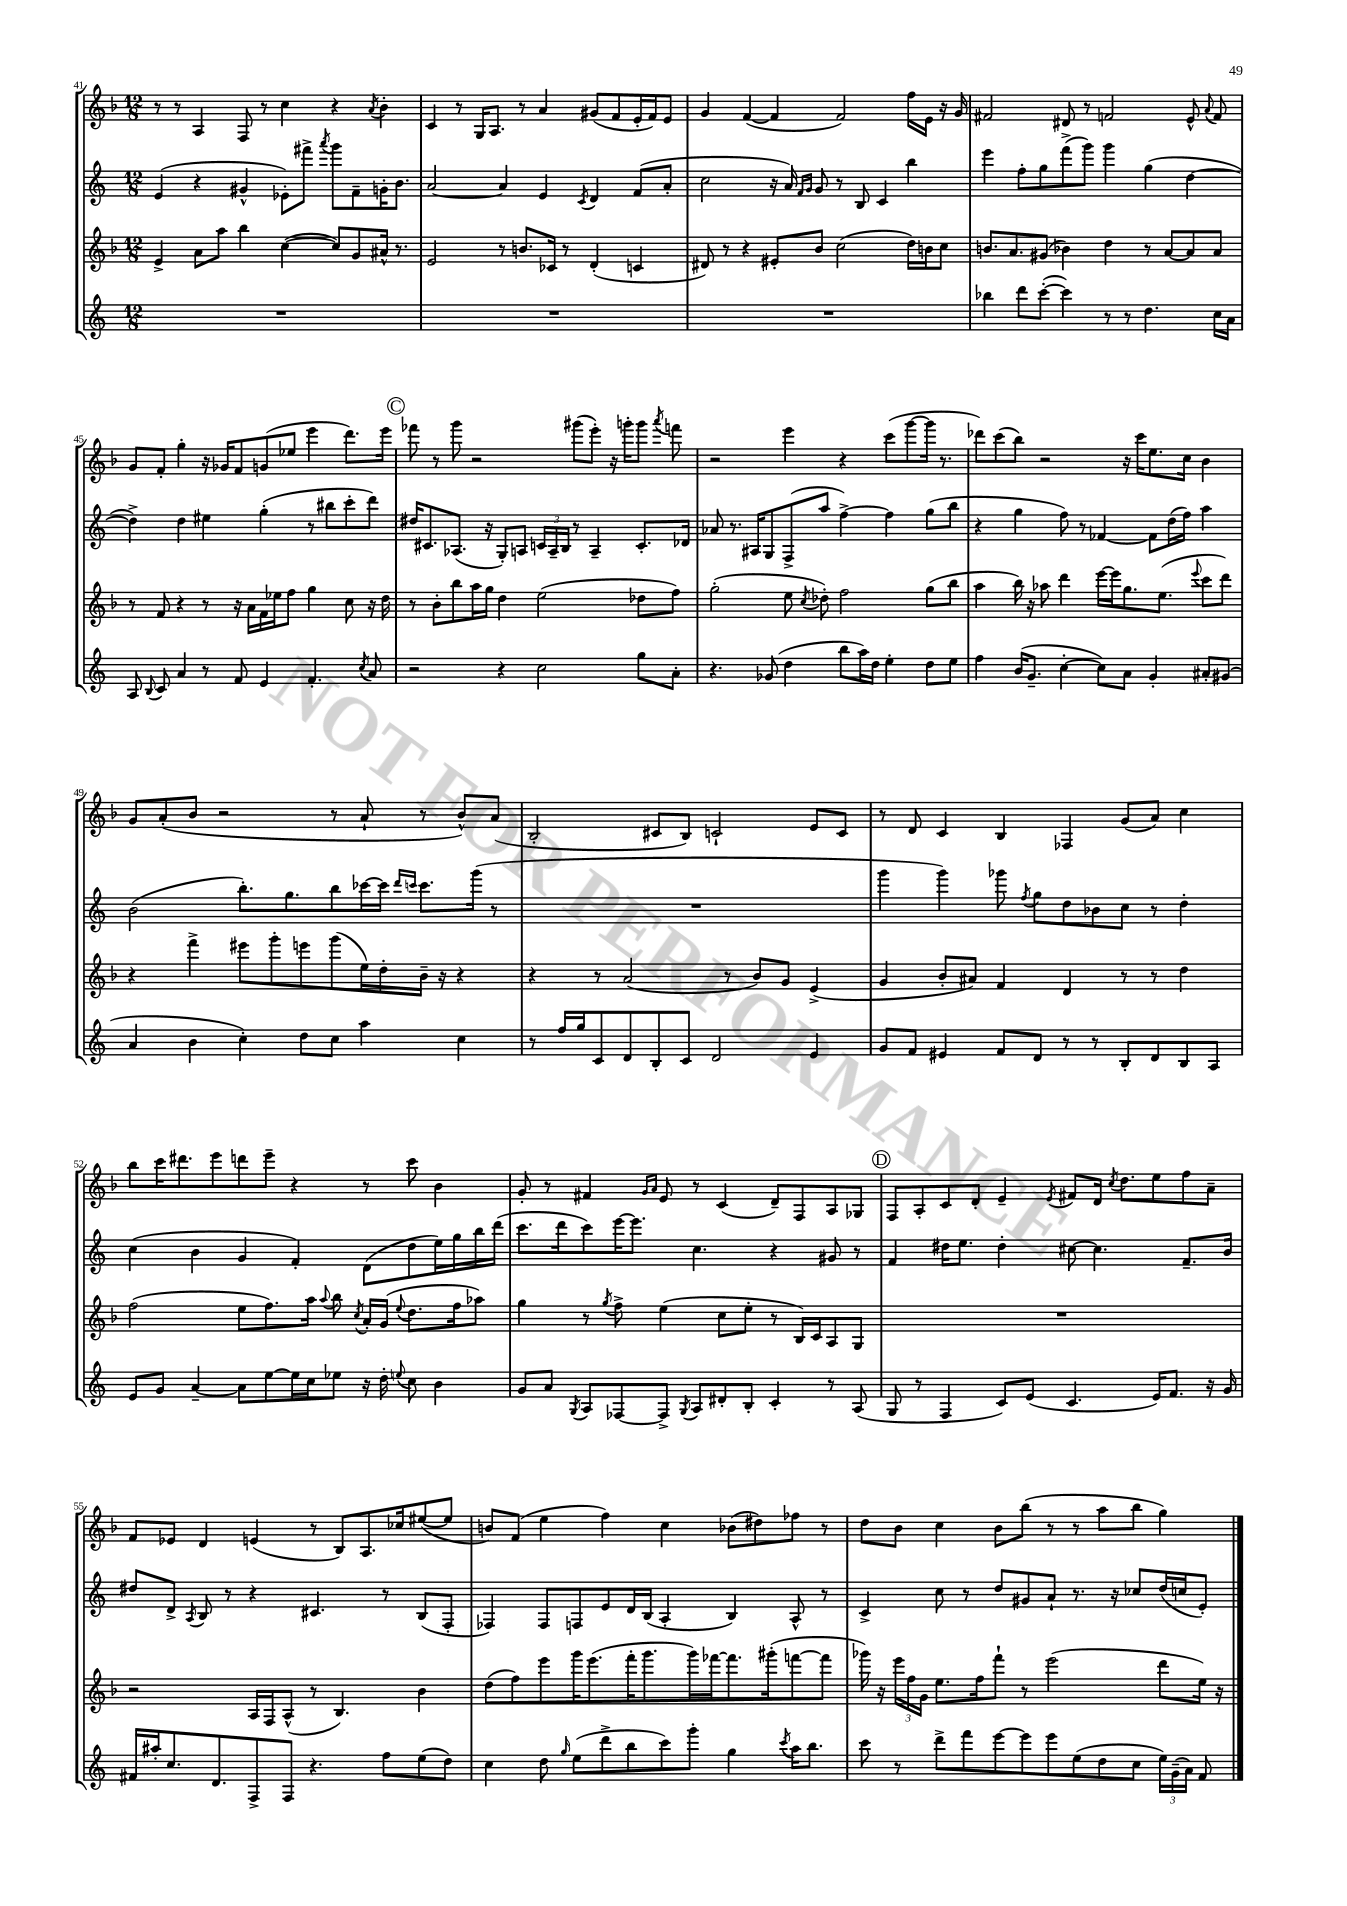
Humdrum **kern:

**kern	**kern	**kern	**kern
*staff4	*staff3	*staff2	*staff1
*clefG2	*clefG2	*clefG2	*clefG2
*k[]	*k[b-]	*k[]	*k[b-]
*M12/8	*M12/8	*M12/8	*M12/8
1.r	4e^/	(4e/	8r
.	.	.	8r
.	8a\L	4r	4A/
.	8aa\J	.	.
.	4bb-\	4g#^^/	8F/
.	.	.	8r
.	([4cc\	8e-'\L)	4cc\
.	.	8fff#^\J	.
.	.	8qaaa/	.
.	8cc/]L)	8ggg\L	4r
.	8g/	8f~\	.
.	.	.	8qa/
.	16a#^^/Jk	16g'\K	4b-'\
.	8.r	8.b\J	.
=	=	=	=
1.r	2e/	[2a/	4c/
.	.	.	8r
.	.	.	16G/LK
.	.	.	8.A/J
.	8r	4a/]	.
.	8.b/L	.	8r
.	.	4e/	4a/
.	16c-/Jk	.	.
.	8r	.	.
.	.	8qc/	.
.	(4d'/	4d/	(8g#/L
.	.	.	8f/
.	4c/	(8f/L	16e'/L
.	.	.	16f/J)
.	.	8a'/J	8e/J
=	=	=	=
1.r	8d#/)	2cc\	4g/
.	8r	.	.
.	4r	.	([4f/
.	8e#'/L	16r	4f/]
.	.	16a/)	.
.	.	16qqf/LL	.
.	.	16qqg/JJ	.
.	8b-/J	8g/	.
.	(2cc\	8r	2f/)
.	.	8B/	.
.	.	4c/	.
.	16dd\LL)	4bb\	16ff\LL
.	16b\J	.	16e\JJ
.	8cc\J	.	16r
.	.	.	16g/
=	=	=	=
4bb-\	8.b/L	4eee\	2f#/
.	8.a/	.	.
8ddd\L	.	8ff'\L	.
([8ccc'\J	(8g#/J	8gg\	.
4ccc\])	4b-\)	(8fff^\	8d#/
.	.	8ggg\J)	8r
8r	4dd\	4ggg\	2f/
8r	.	.	.
4.dd\	8r	(4gg\	.
.	[8a/L	.	.
.	8a/]	[4dd\	8e^^/
.	.	.	8qqa/
16cc\LL	8a/J	.	8f/
16a\JJ	.	.	.
=	=	=	=
8A/	8r	4dd^\])	8g/L
8qqB/	.	.	.
8c/	8f/	.	8f'/J
4a/	4r	4dd\	4gg'\
8r	8r	4ee#\	16r
.	.	.	16g-/LK
8f/	16r	.	8f/
.	16a\LL	.	.
4e/	16f\	(4gg'\	(8g/
.	16ee-\J	.	.
.	8ff\J	.	8ee-/J
4.f'/	4gg\	8r	4eee\
.	.	8bb#\L	.
.	8cc\	8ccc'\	8.ddd\L)
8qcc/	.	.	.
8a/	16r	8ddd\J)	.
.	16dd\	.	16eee\Jk
=	=	=	=
2r	8r	16dd#/LK	8fff-\
.	.	8.c#/	.
.	8b-'\L	.	8r
.	8bb-\	(8.A-/J	8ggg\
.	16aa\L	.	2r
.	16gg\JJ	16r	.
4r	4dd\	8G'/L)	.
.	.	8A/J	.
2cc\	(2ee\	24c/LL	.
.	.	24A~/	.
.	.	24B/JJ	.
.	.	8r	(8ggg#\L
.	.	4A~/	8eee'\J)
.	.	.	16r
.	.	.	16ggg'\LK
8gg\L	8dd-\L	8.c'/L	8ggg\J
.	.	.	8qaaa/
8a'\J	8ff\J)	.	8fff\
.	.	16d-/Jk	.
=	=	=	=
4.r	(2gg'\	8a-/	2r
.	.	8.r	.
.	.	16A#/LK	.
(8g-/	.	8G/	.
4dd\	8ee\	(8F^/	4eee\
.	8qcc/	.	.
.	8dd-'\)	8aa/J	.
8bb\L	2ff\	[4ff^\)	4r
16aa\L)	.	.	.
16dd\JJ	.	.	.
4ee'\	.	4ff\]	(8ccc\L
.	.	.	[8ggg\
8dd\L	(8gg\L	(8gg\L	16ggg\]Jk
.	.	.	8.r
8ee\J	8bb-\J	8bb\J	.
=	=	=	=
4ff\	4aa\	4r	8ddd-\L)
.	.	.	(8ccc\
(16b/LK	16bb-\)	4gg\	8bb-\J)
8.g~/J	16r	.	.
.	8aa-\	.	2r
[4cc'\	4ddd\	8ff\)	.
.	.	8r	.
8cc\]L)	[16eee\LL	[4f-/	.
.	16eee\]J	.	.
8a\J	8.gg\	.	16r
.	.	.	16ccc\LK
4g'/	.	8f-\]L	8.ee\
.	(8.ee\J	.	.
.	.	(16dd\L	.
.	.	16ff\JJ)	16cc\Jk
.	8qqeee/	.	.
8a#'/L	8ccc\L	4aa\	4b-\
(8g#/J	8ddd\J)	.	.
=	=	=	=
4a/	4r	(2b\	8g/L
.	.	.	(8a'/
4b\	4fff^\	.	8b-/J
.	.	.	2r
4cc'\)	8eee#\L	8.bb'\L)	.
.	8ggg'\	.	.
.	.	8.gg\	.
8dd\L	8eee\	.	.
8cc\J	(8ggg\	8bb\	8r
4aa\	16ee\L)	[16ccc-\L	8a`/
.	16dd'\	16ccc-\]JJ	.
.	.	16qqddd/LL	.
.	.	16qqccc/JJ	.
.	16b-~\JJ	8.ccc\L	8r
.	16r	.	.
4cc\	4r	.	8b-^^/L)
.	.	(16ggg\Jk	.
.	.	8r	(8a/J
=	=	=	=
8r	4r	1.r	2B-'/
16ff/LL	.	.	.
16gg/J	.	.	.
8c/	8r	.	.
8d/	(2a/	.	.
8B'/	.	.	8c#/L
8c/J	.	.	8B-/J)
2d/	.	.	2c`/
.	8r	.	.
.	8b-/L)	.	.
.	8g/J	.	.
4e/	(4e^/	.	8e/L
.	.	.	8c/J
=	=	=	=
8g/L	4g/	4ggg\	8r
8f/J	.	.	8d/
4e#/	8b-'/L	4ggg\)	4c/
.	8a#/J)	.	.
8f/L	4f/	8ggg-\	4B-/
.	.	8qff/	.
8d/J	.	8gg\L	.
8r	4d/	8dd\	4F-/
8r	.	8b-\	.
8B'/L	8r	8cc\J	(8g/L
8d/	8r	8r	8a/J)
8B/	4dd\	4dd'\	4cc\
8A/J	.	.	.
=	=	=	=
8e/L	(2ff\	(4cc\	8bb-\L
8g/J	.	.	16ccc\K
.	.	.	8.ddd#\
[4a~/	.	4b\	.
.	.	.	8eee\
8a\]L	8ee\L	4g/	8ddd\
[8ee\	8.ff\)	.	8eee~\J
16ee\]L	.	4f'/)	4r
16cc\J	16aa\Jk	.	.
.	8qqaa/	.	.
8ee-\J	8bb-\	.	.
.	8qcc/	.	.
16r	16a'/LL	(8d\L	8r
16dd'\	(16g/JJ	.	.
8qqee/	8qqee/	.	.
8cc\	8.dd\L	8dd\	8ccc\
4b\	.	16ee\L)	4b-\
.	16ff\k	16gg\	.
.	8aa-\J)	16bb\	.
.	.	(16ddd\JJ	.
=	=	=	=
8g/L	4gg\	8.ccc\L	8g'/
8a/J	.	.	8r
.	.	16ddd\k	.
8qG/	.	.	.
8A/L	8r	8ccc\)	4f#/
.	8qgg/	.	.
[8F-/	8ff^\	[16eee\K	.
.	.	8.eee\]J	.
.	.	.	16qqg/LL
.	.	.	16qqa/JJ
8F-^/]J	(4ee\	.	8e/
8qG/	.	.	.
8A/L	.	4.cc\	8r
8d#'/	8cc\L	.	(4c/
8B'/J	8ee'\J	.	.
4c'/	8r	4r	8d~/L)
.	16B-/LL)	.	8F/
.	16c/J	.	.
8r	8A/	8g#/	8A/
(8A/	8G/J	8r	8G-/J
=	=	=	=
8G/	1.r	4f/	8F/L
8r	.	.	8A'/
4F/	.	16dd#\LK	8c/
.	.	8.ee\J	.
.	.	.	8d'/J
8c/L)	.	4dd#'\	4e~/
(8e/J	.	.	.
.	.	.	8qe/
4.c/	.	[8cc#\	8f#/L
.	.	4.cc#\]	16d/Jk
.	.	.	8qcc/
.	.	.	8.dd\L
16e/LK)	.	.	8ee\
8.f/J	.	.	.
.	.	8.f~/L	8ff\
16r	.	.	8a~\J
16g/	.	16b/Jk	.
=	=	=	=
16f#/LL	2r	8dd#/L	8f/L
16aa#'/J	.	.	.
8.cc/	.	8d^/J	8e-/J
.	.	8qA/	.
.	.	8B/	4d/
8.d/	.	.	.
.	.	8r	.
8F^/	16A/LL	4r	(4e/
.	16F/J	.	.
8F/J	(8A^^/J	.	.
4.r	8r	4.c#/	8r
.	4.B-/)	.	8B-/L)
.	.	.	8.A/
8ff\L	.	8r	.
.	.	.	16cc-/k
(8ee\	4b-\	(8B/L	([8ee#/
8dd\J)	.	8F'/J	8ee#/]J
=	=	=	=
4cc\	(8dd\L	4F-/)	8b/L)
.	8ff\)	.	(8f/J
8dd\	8eee\	8F-/L	4ee\
16qqgg/	.	.	.
(8ee\L	16ggg\K	8F/	.
.	(8.eee\	.	.
8ddd^\	.	8e/	4ff\)
8bb\	16fff'\K	16d/L	.
.	8.ggg\	(16B/JJ	.
8ccc\)	.	4A'/	4cc\
8ggg'\J	16ggg\L)	.	.
.	[16fff-\J	.	.
4gg\	8.fff-\]	4B/)	(8b-\L
.	.	.	8dd#\)
.	(16ggg#'\k	.	.
8qccc/	.	.	.
16aa\LK	[8fff\	8A^^/	8ff-\J
8.bb\J	.	.	.
.	8fff\]J	8r	8r
=	=	=	=
8ccc\	16ggg-\)	4c^/	8dd\L
.	16r	.	.
8r	24eee\LL	.	8b-\J
.	24ff\	.	.
.	24g\JJ	.	.
8ddd^\L	8.ee\L	8cc\	4cc\
8fff\	.	8r	.
.	16ff\k	.	.
[8eee\	8fff`\J	8dd/L	8b-\L
8eee\]	8r	8g#/	(8bb-\J
8eee\	(2eee\	8a`/J	8r
(8ee\	.	8.r	8r
8dd\	.	.	8aa\L
.	.	16r	.
8cc\J	.	8cc-/L	8bb-\J
24ee\LL)	8ddd\L	(16dd/L	4gg\)
(24g~\	.	.	.
.	.	16cc/J	.
24a\JJ)	.	.	.
8f/	16ee\Jk)	8e'/J)	.
.	16r	.	.
==	==	==	==
*-	*-	*-	*-
